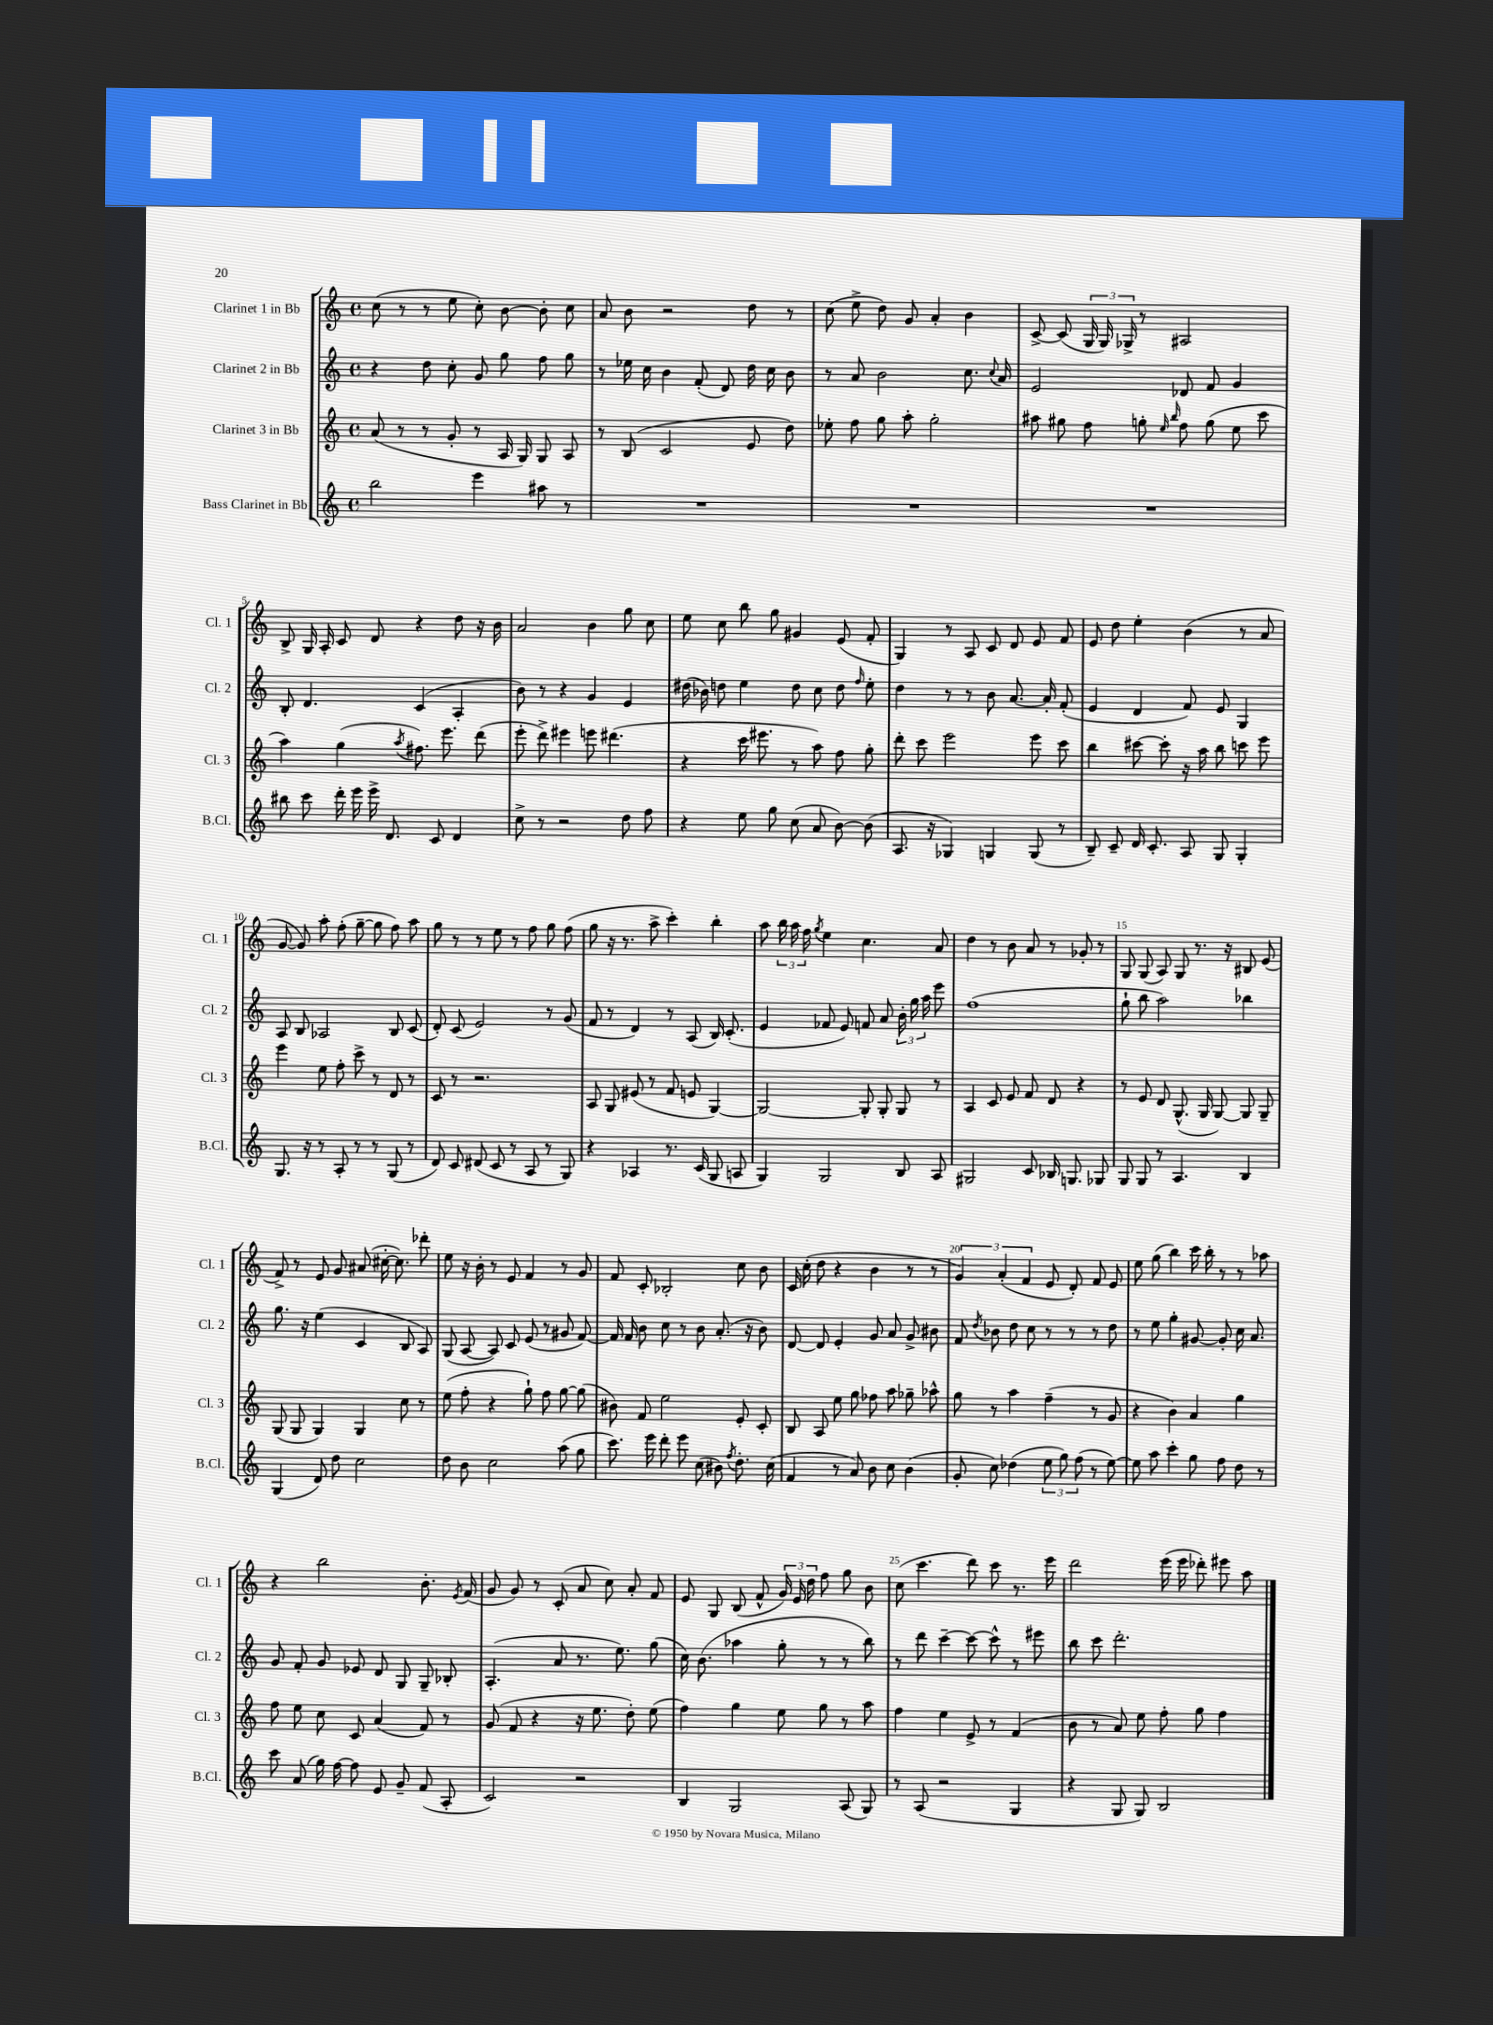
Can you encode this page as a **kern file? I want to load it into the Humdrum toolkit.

**kern	**kern	**kern	**kern
*part4	*part3	*part2	*part1
*staff4	*staff3	*staff2	*staff1
*I"Bass Clarinet in Bb	*I"Clarinet 3 in Bb	*I"Clarinet 2 in Bb	*I"Clarinet 1 in Bb
*I'B.Cl.	*I'Cl. 3	*I'Cl. 2	*I'Cl. 1
*clefG2	*clefG2	*clefG2	*clefG2
*k[]	*k[]	*k[]	*k[]
*M4/4	*M4/4	*M4/4	*M4/4
*met(c)	*met(c)	*met(c)	*met(c)
=1	=1	=1	=1
2bb\	(8a/	4r	(8cc\
.	8r	.	8r
.	8r	8dd\	8r
.	8g'/	8cc'\	8ee\
4eee\	8r	8g/	8cc'\)
.	16A/	8gg\	[8b\
.	16G/)	.	.
8aa#X\	8G/	8ff\	8b'\]
8r	8A/	8gg\	8cc\
=2	=2	=2	=2
1r	8r	8r	8a/
.	(8B/	16ee-X\	8b\
.	.	16cc\	.
.	2c/	4b\	2r
.	.	(8f'/	.
.	.	8d/)	.
.	8e/	16dd\	8dd\
.	.	16cc\	.
.	8dd\)	8b\	8r
=3	=3	=3	=3
1r	8ee-X'\	8r	(8cc\
.	8ff\	8a/	8ee^\
.	8gg\	2b\	8dd\)
.	8aa'\	.	8g/
.	2gg'\	.	4a'/
.	.	8.cc\	4b\
.	.	8qqcc/	.
.	.	16a/	.
=4	=4	=4	=4
1r	8aa#X\	2e/	[8c^/
.	8gg#X\	.	(8c/]
.	8ff\	.	24G/
.	.	.	24G/)
.	.	.	24G-X^/
.	8ggn'\	.	8r
.	16qqee/	.	.
.	16qqbb/	.	.
.	8ff\	8d-X/	2A#X/
.	(8gg\	8f/	.
.	8ee\	4g/	.
.	8ccc\	.	.
!!LO:LB:g=z
=5	=5	=5	=5
8bb#X\	4aa\)	8B'/	8B^/
8ccc\	.	4.d/	16G/
.	.	.	16A'/
16ddd'\	(4gg\	.	8c/
16eee\	.	.	.
16eee^\	.	.	8d/
8.d/	.	.	.
.	8qaa/	.	.
.	8.ff#X\)	(4c/	4r
8c/	.	.	.
.	8.eee\	.	.
4d/	.	4A'/	8dd\
.	(8ddd\	.	16r
.	.	.	16b\
=6	=6	=6	=6
8cc^\	8eee'\	8b\)	2a/
8r	8ddd^\)	8r	.
2r	4eee#X\	4r	.
.	8eeen\	4g/	4b\
.	(4.ddd#X\	.	.
8dd\	.	4e/	8gg\
8ff\	.	.	8cc\
=7	=7	=7	=7
4r	4r	(16dd#X\	8ee\
.	.	16b-X\)	.
.	.	8ddn\	8cc\
8ee\	16ccc\	4ee\	8bb\
.	8.eee#X\	.	.
8gg\	.	.	8gg\
(8cc\	8r	8dd\	4g#X/
8a/	8aa\)	8cc\	.
[8b\)	8ff\	8dd\	(8e/
.	.	16qqff/	.
(8b\]	8gg'\	8ee'\	8f'/
=8	=8	=8	=8
8.A/	8ddd'\	4dd\	4G/)
.	8ccc\	.	.
16r	.	.	.
4G-X/)	2eee\	8r	8r
.	.	8r	8A/
4Gn/	.	8b\	8c/
.	.	[8.a/	8d/
(8G/	8eee\	.	8e/
.	.	16a'/]	.
8r	8ccc\	(8f'/	8f/
=9	=9	=9	=9
8B~/)	4bb\	4e/	8e/
8c~/	.	.	8dd\
16d/	[8ccc#X\	4d/	4ee'\
8.c'/	.	.	.
.	8ccc#'\]	.	.
8A/	16r	8f/)	(4b\
.	16aa\	.	.
8G/	8bb\	8e/	.
4G'/	8cccn\	4G/	8r
.	8eee\	.	8a/
!!LO:LB:g=z
=10	=10	=10	=10
8.G/	4eee\	8A/	[8g/
.	.	8B/	8g/])
16r	.	.	.
8r	8ee\	2A-X/	8aa'\
8A'/	8ff'\	.	(8ff'\
8r	8ccc^\	.	[8gg~\
8r	8r	.	8gg\]
(8G/	8d/	8B/	8ff\)
8r	8r	(8c/	8aa\
=11	=11	=11	=11
8d/)	8c/	8d'/)	8gg\
8c/	8r	(8c/	8r
(8d#X/	2.r	2e/)	8r
8c/	.	.	8ee\
8r	.	.	8r
8A/	.	.	8ff\
8r	.	8r	8gg\
8G/)	.	(8g/	(8ff\
=12	=12	=12	=12
4r	8A/	8f/	8gg\
.	8G/	8r	16r
.	.	.	8.r
4A-X/	(8e#X/	4d/)	.
.	8r	.	8aa^\
8.r	8f/	8r	4ccc'\)
.	8en/	(8A/	.
(16c/	.	.	.
8G/	[4G/)	16B/)	4bb'\
.	.	(8.c'/	.
8An/	.	.	.
=13	=13	=13	=13
4G/)	2G/_	4e/	8aa\
.	.	.	24bb\
.	.	.	24aa\
.	.	.	24ff\
.	.	.	8qgg/
2G/	.	8f-X/	4ee\
.	.	8e/)	.
.	8G'/]	8fn/	4.cc\
.	8G'/	8a/	.
8B/	8G/	24b'\	.
.	.	24gg\	.
.	.	24aa\	.
8A/	8r	8eee\	8a/
=14	=14	=14	=14
2G#X/	4A/	(1ff	4dd\
.	8c/	.	8r
.	8e/	.	8b\
8c/	8f/	.	8a/
16B-X/	8d/	.	8r
8.Gn/	.	.	.
.	4r	.	8g-X'/
8G-X/	.	.	8r
=15	=15	=15	=15
8G/	8r	8gg`\	8G/
8G/	8e/	8bb\	(8G/
8r	8d/	2aa\)	8A/)
4.A/	(8.G^^/	.	8G/
.	.	.	8.r
.	16G/	.	.
.	[8G/)	.	.
.	.	.	16r
4B/	8G/]	4bb-X\	8B#X/
.	8G~/	.	(8e/
!!LO:LB:g=z
=16	=16	=16	=16
(4G/	(8G/	8.gg\	8f^/)
.	8G/	.	8r
.	.	16r	.
8d/)	4G/)	(4ee\	8e/
8dd\	.	.	8g/
2cc\	4G/	4c/	(8a#X/
.	.	.	[16cc#X'\
.	.	.	8.cc#\])
.	8cc\	8B/	.
.	8r	8A/)	8ddd-X'\
=17	=17	=17	=17
8dd\	(8ee\	(8G/	8ee\
8b\	8ff'\	[8A/	16r
.	.	.	16b'\
2cc\	4r	8A/])	8r
.	.	8c/	8e/
.	8gg`\)	(8e/	4f/
.	8ff\	8r	.
(8aa\	[8gg\	8g#X/	8r
8gg\	(8gg\]	[8f/)	8g/
=18	=18	=18	=18
8.ccc\)	8b#X\)	16f/]	8f/
.	.	16f/	.
.	8f/	8b\	8c'/
16eee\	.	.	.
8ddd'\	2ee\	8cc\	2B-X'/
8eee\	.	8r	.
(8cc\	.	8b\	.
8b#X\)	.	(8.a'/	.
8qff/	.	.	.
8.dd'\	8e'/	.	8cc\
.	.	16r	.
.	8c'/	8b\)	8b\
(16cc\	.	.	.
=19	=19	=19	=19
4f/	8B/	[8d/	16c/
.	.	.	(16cc'\
.	8A/	8d/]	8dd\
8r	8ee\	4e'/	4r
8a/)	8gg\	.	.
8b\	8ff-X\	8g/	4b\
8cc\	8aa\	8a/	.
(4b\	8gg-X~\	8g^/	8r
.	8aa-X^^\	8b#X\	8r
=20	=20	=20	=20
8g'/	8gg\	8f/	6g/)
.	.	8qdd/	.
8cc\)	8r	8b-X\	.
.	.	.	(6a'/
(4dd-X\	4aa\	8dd\	.
.	.	.	6f/
.	.	8cc\	.
12ee\	(4ff~\	8r	8e/
12gg\)	.	.	.
.	.	8r	8d'/)
(12ff\	.	.	.
8r	8r	8r	8f/
[8ee\)	8g/	8dd\	8e/
=21	=21	=21	=21
8ee\]	4r	8r	8ee\
8aa\	.	8ee\	(8gg\
4ccc'\	4b\)	4gg'\	4bb\)
8gg\	4a/	[8g#X/	16ccc\
.	.	.	16bb'\
8ff\	.	8g#'/]	8r
8dd\	4gg\	16cc\	8r
.	.	8.a/	.
8r	.	.	8aa-X\
!!LO:LB:g=z
=22	=22	=22	=22
8ccc\	8ff\	8g/	4r
(8a/	8ee\	8f'/	.
16gg\)	8cc\	8g/	2bb\
[16ff\	.	.	.
8ff\]	8c/	8e-X/	.
8e/	(4a/	8d/	.
8g~/	.	8G/	.
(8f/	8f/)	8G~/	8.b'\
8A'/	8r	8B-X'/	.
.	.	.	8qe/
.	.	.	(16f/
=23	=23	=23	=23
2c/)	(8g/	(4.A'/	8g/
.	8f/	.	8g/)
.	4r	.	8r
.	.	8a/	(8c'/
2r	16r	8.r	8a/
.	8.ee\	.	.
.	.	.	8cc\)
.	.	8.ee\)	.
.	8dd'\)	.	8a'/
.	(8ee\	(8gg\	8f/
=24	=24	=24	=24
4B/	4ff\)	16cc\)	8e/
.	.	(8.b\	.
.	.	.	8G/
2G/	4gg\	4aa-X\	(8B/
.	.	.	8f^^/
.	8ee\	8gg'\	24g/)
.	.	.	24e/
.	.	.	24dd\
.	8gg\	8r	8ff\
(8A/	8r	8r	8gg\
8G/)	8aa\	8bb\)	8b\
=25	=25	=25	=25
8r	4ff\	8r	(8cc\
(8A/	.	8ddd\	4.ccc\
2r	4ee\	[4ccc~\	.
.	8e^/	8ccc\_	8ddd\)
.	8r	8ccc^^\]	8ccc\
4G/	(4f/	8r	8.r
.	.	8eee#X\	.
.	.	.	16eee\
=26	=26	=26	=26
4r	8b\	8bb\	2ddd\
.	8r	8ccc\	.
8G/	8a/)	2.ddd'\	.
8G/)	8ee\	.	.
2B/	8ff'\	.	(16eee\
.	.	.	16eee\
.	8gg\	.	8ddd-X'\)
.	4ff\	.	8eee#X\
.	.	.	8aa\
==	==	==	==
*-	*-	*-	*-
